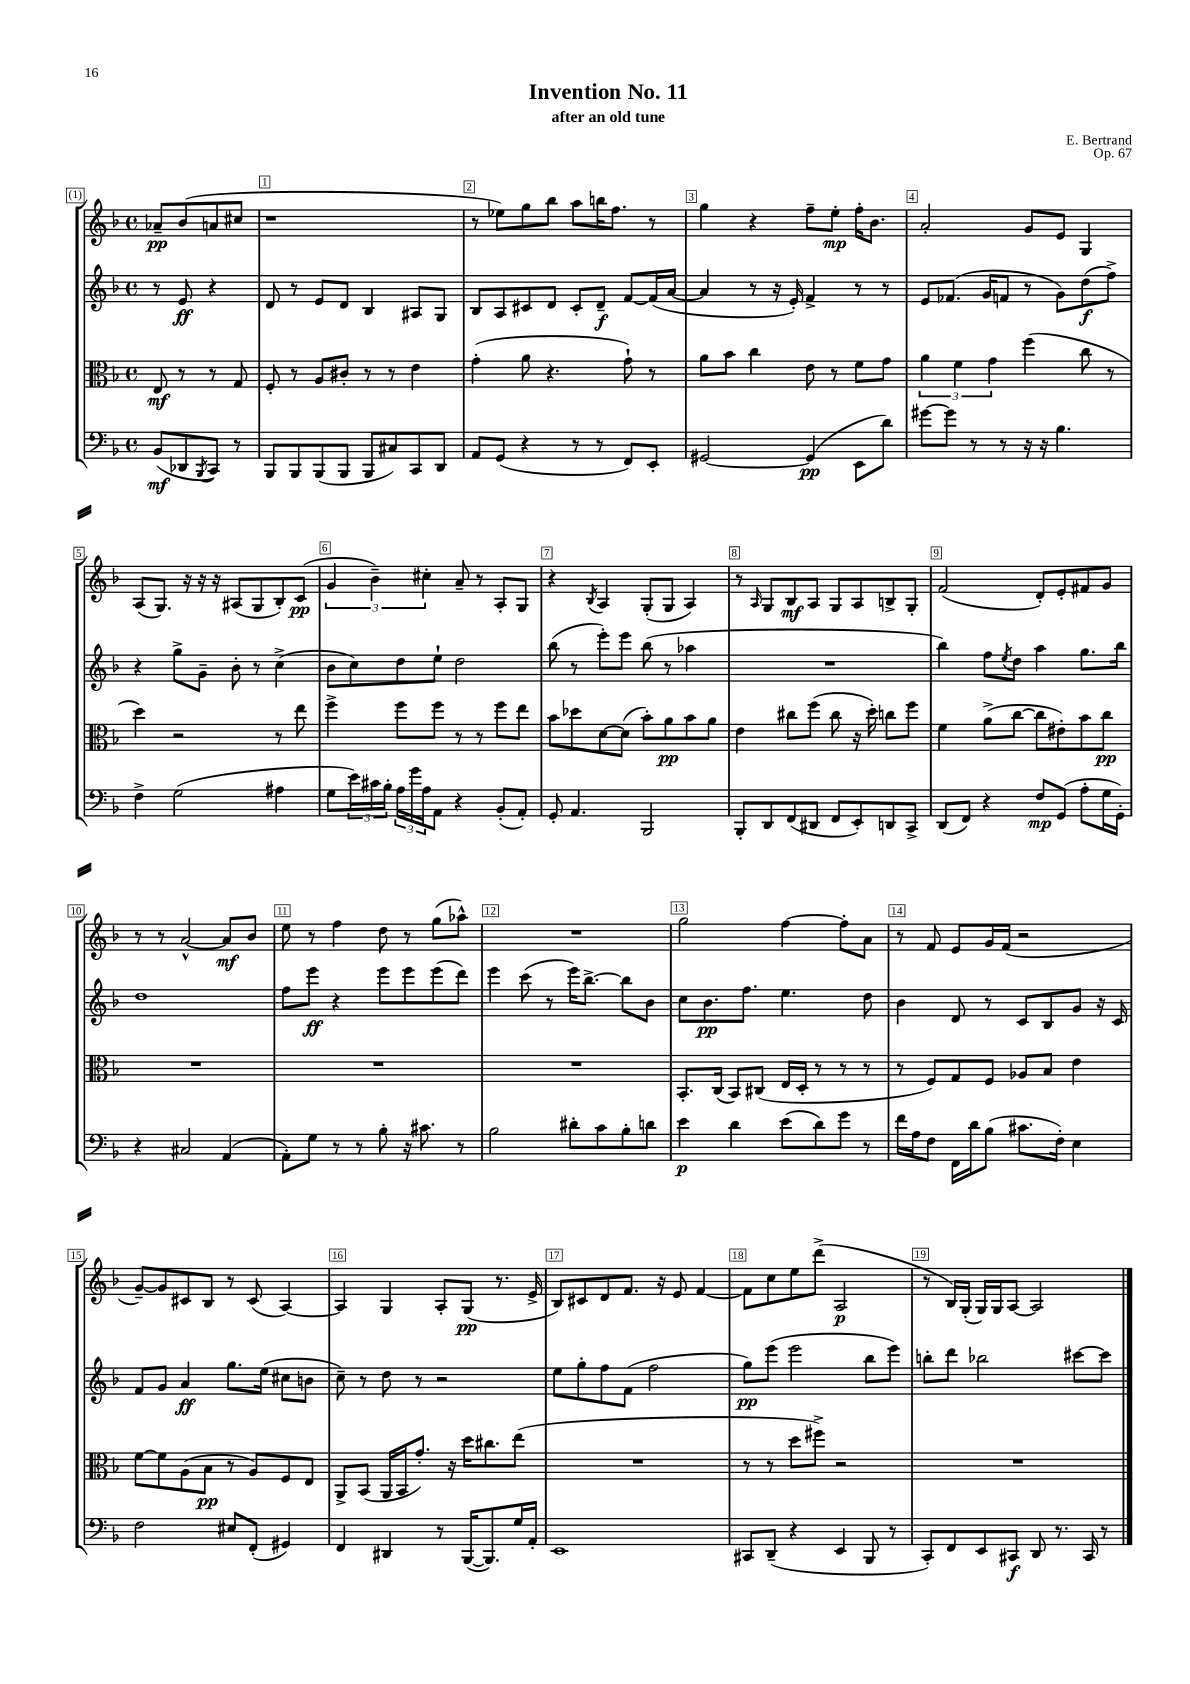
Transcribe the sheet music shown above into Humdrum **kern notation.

**kern	**kern	**kern	**kern
*staff4	*staff3	*staff2	*staff1
*clefF4	*clefC3	*clefG2	*clefG2
*k[b-]	*k[b-]	*k[b-]	*k[b-]
*M4/4	*M4/4	*M4/4	*M4/4
*met(c)	*met(c)	*met(c)	*met(c)
(8BB-	8E	8r	8a-~
8DD-	8r	8e	(8b-
8qBBB-	.	.	.
8CC)	8r	4r	8a
8r	8G	.	8cc#
=	=	=	=
8BBB-	8F'	8d	1r
8BBB-	8r	8r	.
(8BBB-	8A	8e	.
8BBB-	8c#'	8d	.
8BBB-	8r	4B-	.
8C#)	8r	.	.
8CC	4e	8A#	.
8DD	.	8G	.
=	=	=	=
8AA	(4g'	8B-	8r
(8GG	.	8A	8ee-)
4r	8a	8c#	8gg
.	4.r	8d	8bb-
8r	.	8c#'	8aa
8r	.	8d~	16bb
.	.	.	8.ff
8FF)	8g`)	[8f	.
8EE'	8r	(16f]	8r
.	.	[16a	.
=	=	=	=
[2GG#	8a	4a]	4gg
.	8b-	.	.
.	4cc	8r	4r
.	.	16r	.
.	.	16e')	.
(4GG#]	8e	4f^	8ff~
.	8r	.	8ee'
8EE	8f	8r	16ff'
.	.	.	8.b-
8d)	8g	8r	.
=	=	=	=
[8g#	6a	8e	2a'
8g#]	.	(8.f-	.
.	6f	.	.
8r	.	.	.
.	.	16g	.
.	6g	.	.
8r	.	8f	.
16r	(4ff	8r	8g
16r	.	.	.
4.B-	.	8g)	8e
.	8cc	(8dd	4G
.	8r	8ff^)	.
=	=	=	=
4F^	4dd)	4r	(8A
.	.	.	8.G)
(2G	2r	8gg^	.
.	.	.	16r
.	.	8g~	16r
.	.	.	16r
.	.	8b-'	(8A#
.	.	8r	8G
4A#	8r	(4cc^	8B-')
.	8ee	.	(8c
=	=	=	=
8G	4ff^	8b-	6g
24e)	.	8cc)	.
24c#	.	.	6b-~)
24B-'	.	.	.
24A	8ff	8dd	.
24g	.	.	.
24A	.	.	6cc#'
8AA	8ff	8ee`	.
4r	8r	2dd	8a~
.	8r	.	8r
(8BB-'	8ff	.	8A'
8AA')	8ee	.	8G
=	=	=	=
8GG'	8b-	(8bb-	4r
4.AA	8dd-	8r	.
.	.	.	8qB-
.	[8d	8eee')	4A
.	(8d]	8eee	.
2BBB-	8b-')	(8bb-	(8G'
.	8a	8r	8G
.	8b-	4aa-	4A)
.	8a	.	.
=	=	=	=
8BBB-'	4e	1r	8r
.	.	.	16qqA
8DD	.	.	8G
(8FF	8cc#	.	8B-
8DD#	(8ff	.	8A
8FF	8cc#	.	8G
8EE')	16r	.	8A
.	16dd')	.	.
8DD	8cc	.	8B^
8CC^	8ff	.	8G'
=	=	=	=
(8DD	4f	4bb-)	(2f
8FF)	.	.	.
4r	(8a^	8ff	.
.	.	8qee	.
.	[8cc	8dd	.
8F	8cc]	4aa	8d')
(8GG	8e#')	.	8e'
8A'	8b-	8.gg	8f#
16G	8cc	.	8g
16GG')	.	16bb-	.
=	=	=	=
4r	1r	1dd	8r
.	.	.	8r
2C#	.	.	[2a^^
(4AA	.	.	8a]
.	.	.	8b-
=	=	=	=
8AA')	1r	8ff	8ee
8G	.	8eee	8r
8r	.	4r	4ff
8r	.	.	.
8B-'	.	8eee	8dd
16r	.	8eee	8r
8.c#	.	.	.
.	.	(8eee	(8gg
8r	.	8ddd)	8aa-^^)
=	=	=	=
2B-	1r	4eee	1r
.	.	(8ccc	.
.	.	8r	.
8d#'	.	16eee)	.
.	.	[8.bb-^	.
8c	.	.	.
8B-'	.	8bb-]	.
8d	.	8b-	.
=	=	=	=
4e	8.BB-'	8cc	2gg
.	.	8.b-	.
.	(16C	.	.
4d	8BB-)	.	.
.	.	8.ff	.
.	(8C#	.	.
(8e	16E	4.ee	[4ff
.	16D'	.	.
8d)	8r	.	.
8g	8r	.	8ff']
8r	8r	8dd	8a
=	=	=	=
16f	8r	4b-	8r
16A	.	.	.
8F	8F)	.	8f
16FF	8G	8d	8e
16d	.	.	.
(8B-	8F	8r	16g
.	.	.	(16f
8.c#	8A-	8c	2r
.	8B-	8B-	.
16F')	.	.	.
4E	4e	8g	.
.	.	16r	.
.	.	16c	.
=	=	=	=
2F	[8f	8f	[8g~)
.	8f]	8g	8g]
.	(8A	4a	8c#
.	8B-	.	8B-
8E#	8r	8.gg	8r
(8FF'	8A)	.	(8c#
.	.	(16ee	.
4GG#)	8F	8cc#	[4A)
.	8E	8b	.
=	=	=	=
4FF	8AA^	8cc~)	4A]
.	(8BB-	8r	.
4DD#	16AA	8dd	4G
.	16BB-	.	.
.	8.g')	8r	.
8r	.	2r	8A'
.	16r	.	.
([16BBB-	16dd	.	(8G
8.BBB-])	8.cc#	.	.
.	.	.	8.r
16G	(8ee	.	.
16AA'	.	.	16e^
=	=	=	=
1EE	1r	8ee	8B-)
.	.	8gg'	8c#
.	.	8ff	8d
.	.	(8f	8.f
.	.	2ff	.
.	.	.	16r
.	.	.	8e
.	.	.	[4f
=	=	=	=
8CC#	8r	8gg)	8f]
(8DD~	8r	(8eee	8cc
4r	8dd	2eee	8ee
.	8ff#^)	.	(8ddd^
4EE	2r	.	2A
8BBB-	.	8bb-	.
8r	.	8eee)	.
=	=	=	=
8CC')	1r	8bb'	8r
8FF	.	8ddd	16B-)
.	.	.	(16G'
8EE	.	2bb-	16G)
.	.	.	16G
8CC#	.	.	[8A
8DD	.	.	2A]
8.r	.	.	.
.	.	[8ccc#	.
16CC#	.	.	.
8r	.	8ccc#]	.
==	==	==	==
*-	*-	*-	*-
